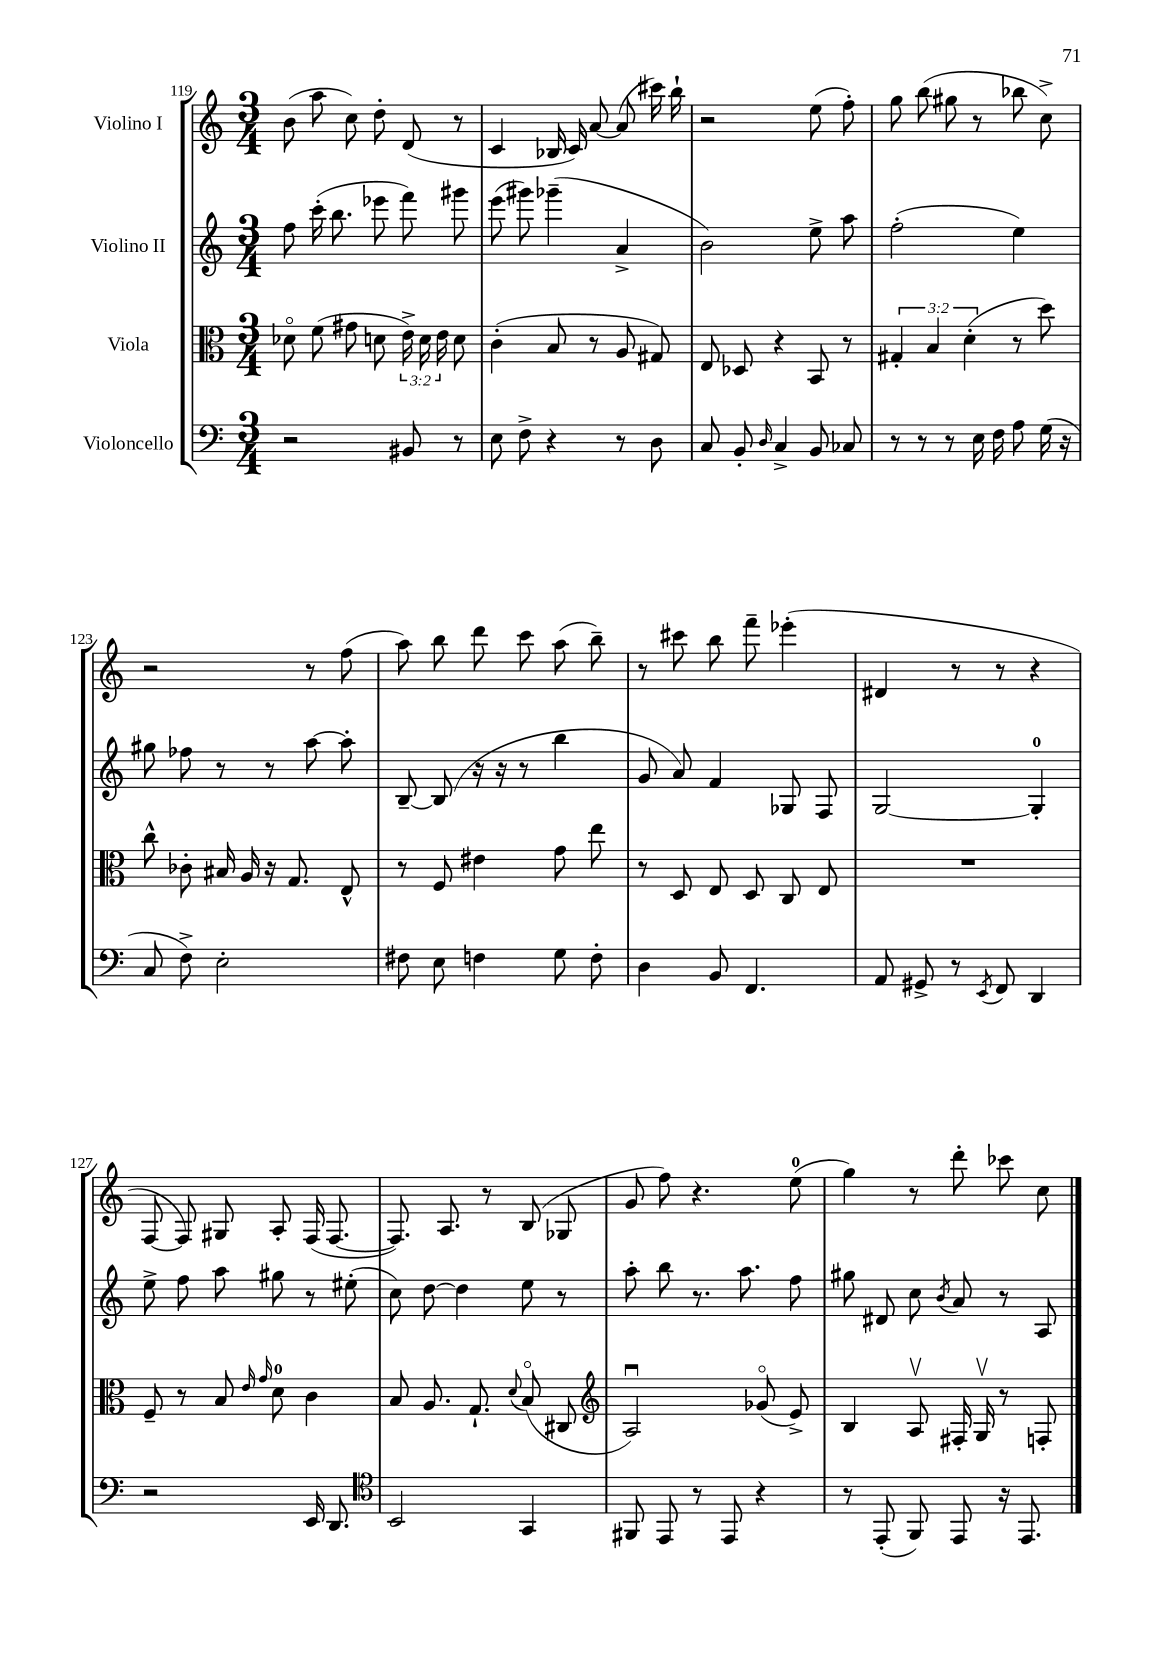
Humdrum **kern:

**kern	**kern	**kern	**kern
*staff4	*staff3	*staff2	*staff1
*clefF4	*clefC3	*clefG2	*clefG2
*k[]	*k[]	*k[]	*k[]
*M3/4	*M3/4	*M3/4	*M3/4
2r	8d-o	8ff	(8b
.	(8f	(16ccc'	8aa
.	.	8.bb	.
.	8g#	.	8cc)
.	8d	8eee-	8dd'
8BB#	24e^)	8fff)	(8d
.	24d	.	.
.	24e	.	.
8r	8d	8ggg#	8r
=	=	=	=
8E	(4c'	(8eee	4c
8F^	.	8ggg#)	.
4r	8B	(4ggg-~	16B-
.	.	.	16c)
.	8r	.	[8a
8r	8A	4a^	(8a]
8D	8G#)	.	16ccc#)
.	.	.	16bb`
=	=	=	=
8C	8E	2b)	2r
8BB'	8D-	.	.
16qqD	.	.	.
4C^	4r	.	.
8BB	8BB	8ee^	(8ee
8C-	8r	8aa	8ff')
=	=	=	=
8r	6G#'	(2ff'	8gg
8r	.	.	(8bb
.	6B	.	.
8r	.	.	8gg#
.	(6d'	.	.
16E	.	.	8r
16F	.	.	.
8A	8r	4ee)	8bb-
(16G	8dd)	.	8cc^)
16r	.	.	.
=	=	=	=
8C	8cc^^	8gg#	2r
8F^)	8c-'	8ff-	.
2E'	16B#	8r	.
.	16A	.	.
.	16r	8r	.
.	8.G	.	.
.	.	[8aa	8r
.	8E^^	8aa']	(8ff
=	=	=	=
8F#	8r	[8B~	8aa)
8E	8F	(8B]	8bb
4F	4e#	16r	8ddd
.	.	16r	.
.	.	8r	8ccc
8G	8g	4bb	(8aa
8F'	8ee	.	8bb~)
=	=	=	=
4D	8r	8g	8r
.	8D	8a)	8ccc#
8BB	8E	4f	8bb
4.FF	8D	.	8fff~
.	8C	8G-	(4eee-'
.	8E	8F	.
=	=	=	=
8AA	2.r	[2G	4d#
8GG#^	.	.	.
8r	.	.	8r
8qEE	.	.	.
8FF	.	.	8r
4DD	.	4G']	4r
=	=	=	=
2r	8F~	8ee^	[8F
.	8r	8ff	8F])
.	8B	8aa	8G#
.	16qqe	.	.
.	16qqg	.	.
.	8d	8gg#	8A'
16EE	4c	8r	(16F
8.DD	.	.	[8.F
.	.	(8ee#'	.
=	=	=	=
*clefC4	*	*	*
2BB	8B	8cc)	8.F])
.	8.A	[8dd	.
.	.	.	8.A
.	.	4dd]	.
.	8.G`	.	.
.	.	.	8r
.	8qqd	.	.
4GG	(8Bo	8ee	(8B
.	8C#	8r	8G-
=	=	=	=
*	*clefG2	*	*
8FF#	2Au)	8aa'	8g
8EE	.	8bb	8ff)
8r	.	8.r	4.r
8EE	.	.	.
.	.	8.aa	.
4r	(8g-o	.	.
.	8e^)	8ff	(8ee
=	=	=	=
8r	4B	8gg#	4gg)
(8EE'	.	8d#	.
8FF)	8Av	8cc	8r
.	.	8qb	.
8EE	16F#'	8a	8ddd'
.	16Gv	.	.
16r	8r	8r	8ccc-
8.EE	.	.	.
.	8F'	8A	8cc
==	==	==	==
*-	*-	*-	*-
